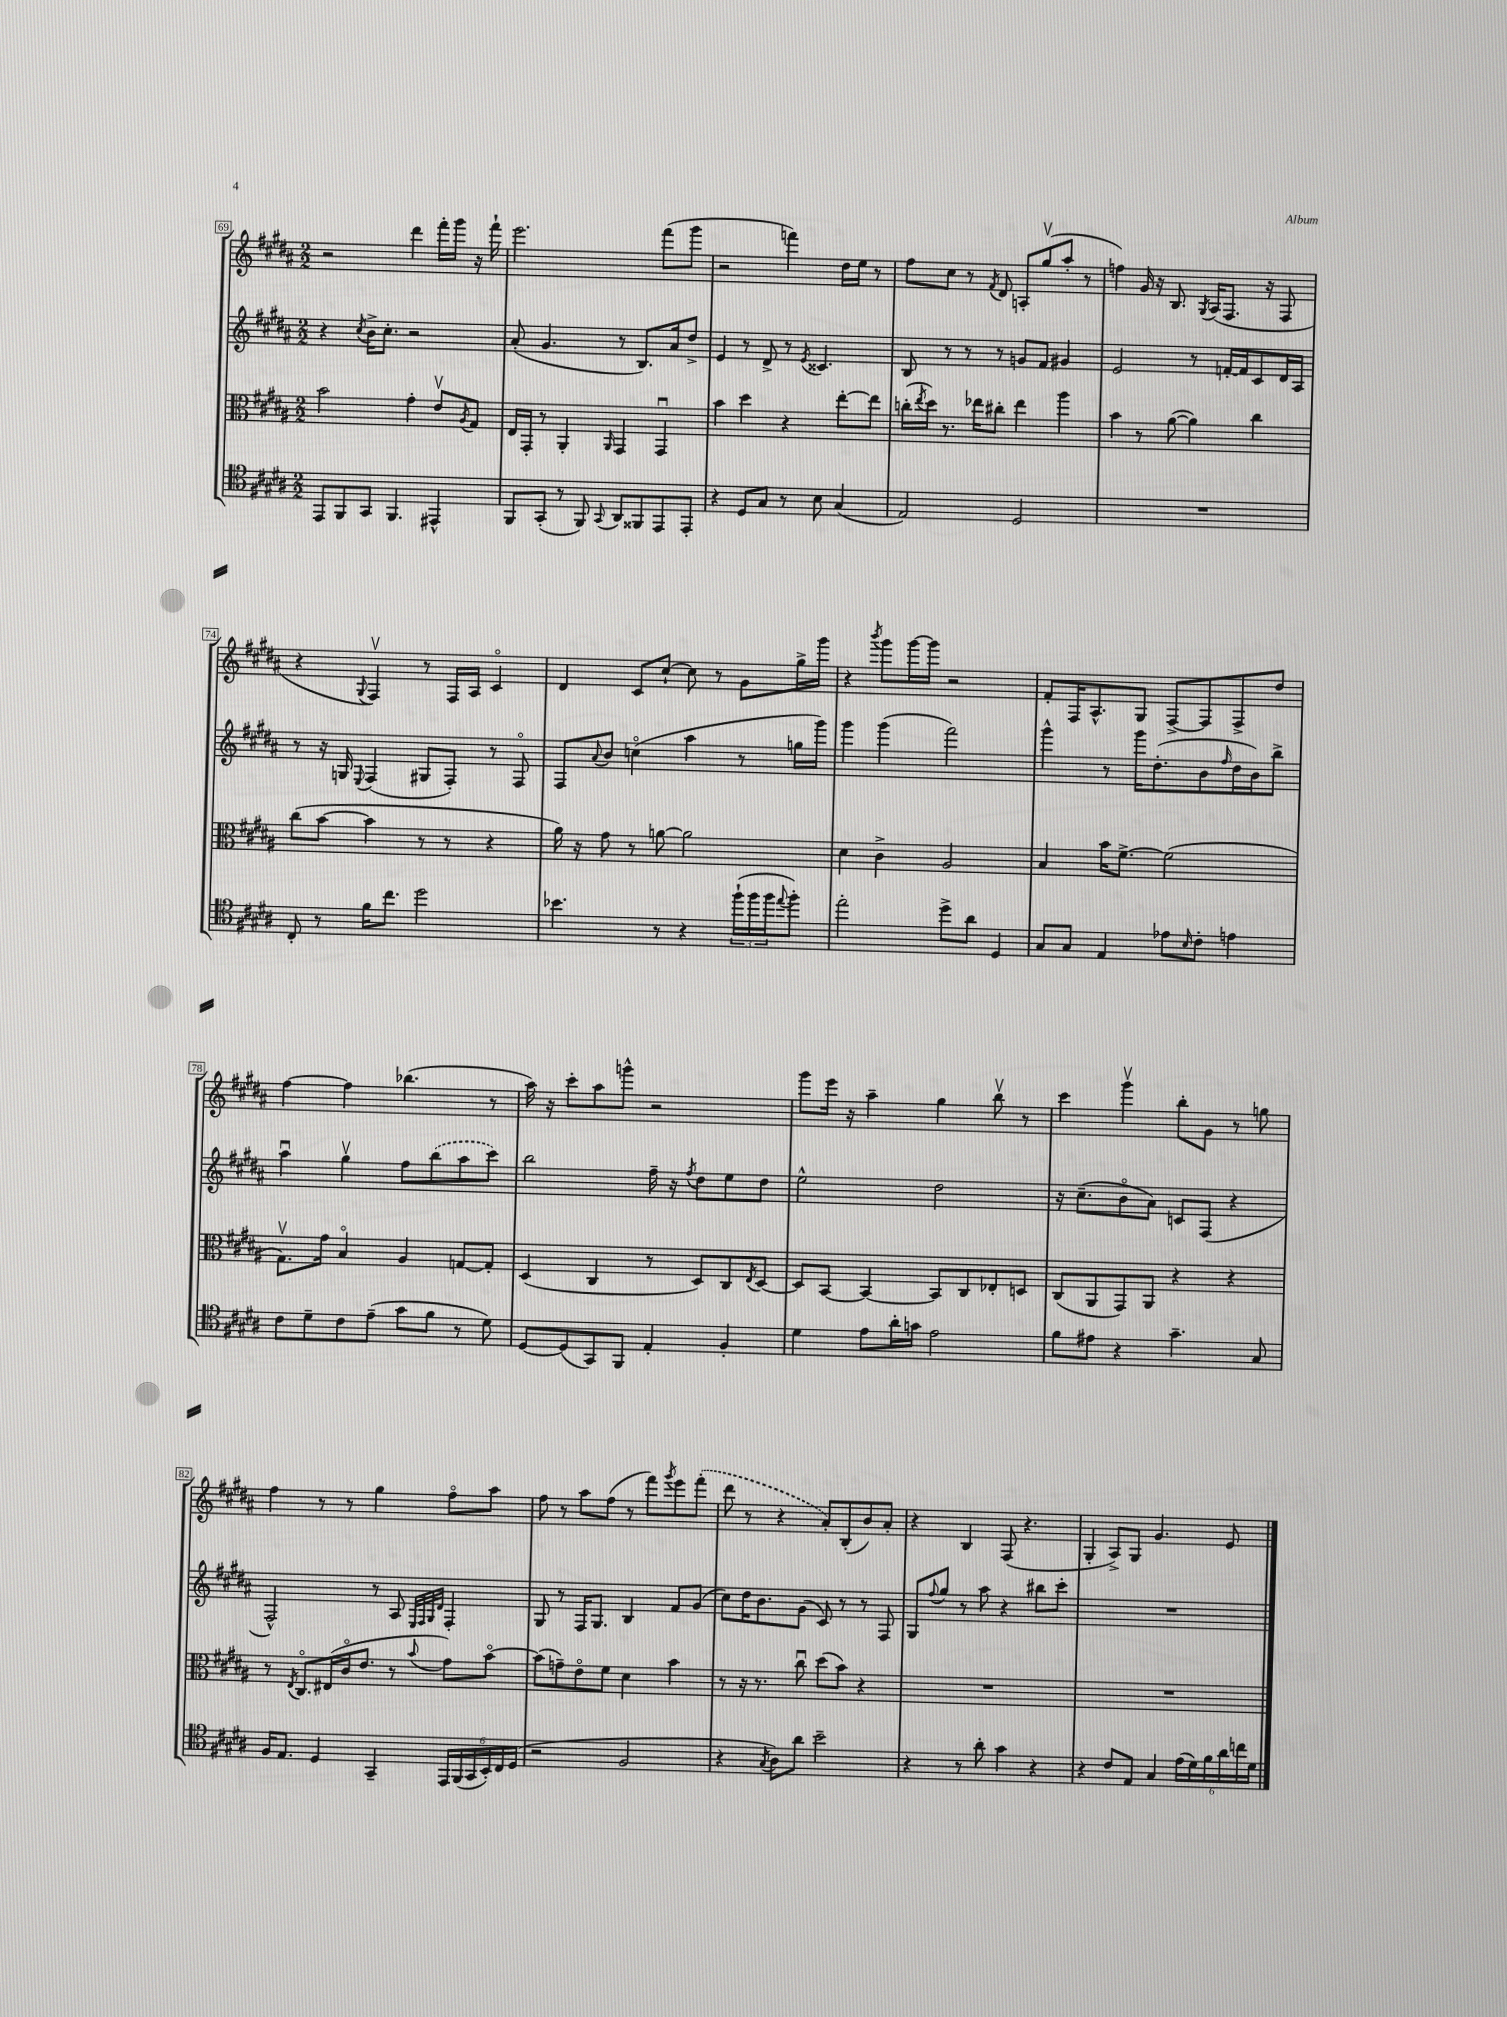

**kern	**kern	**kern	**kern
*part4	*part3	*part2	*part1
*staff4	*staff3	*staff2	*staff1
*clefC4	*clefC3	*clefG2	*clefG2
*k[f#c#g#d#a#]	*k[f#c#g#d#a#]	*k[f#c#g#d#a#]	*k[f#c#g#d#a#]
*M2/2	*M2/2	*M2/2	*M2/2
=69	=69	=69	=69
8EE/L	2b\	4r	2r
8FF#/	.	.	.
.	.	8qcc#/	.
8GG#/J	.	16b^\KL	.
.	.	8.cc#'\J	.
4.FF#/	.	.	.
.	4g#'\	2r	4ddd#\
4EE#X^^/	8ev/L	.	16fff#'\LL
.	.	.	16ggg#\JJ
.	8qA#/	.	.
.	8G#/J	.	16r
.	.	.	16fff#`\
=70	=70	=70	=70
8FF#/L	16E/LL	(8a#'/	2.eee\
.	16GG#'/JJ	.	.
(8GG#'/J	8r	4.g#/	.
8r	4AA#'/	.	.
8FF#/)	.	.	.
8qqGG#/	16qqAA#/	.	.
8AA#/L	4GG#/	8r	.
8FF##X/	.	8.B/L)	.
8EE/	4GG#u/	.	(8fff#\L
.	.	16a#/k	.
8EE'/J	.	8dd#^/J	8ggg#\J
=71	=71	=71	=71
4r	4b\	4e/	2r
8D#/L	4dd#\	8r	.
8G#/J	.	8d#^/	.
8r	4r	8r	4fffn\)
.	.	8qe/	.
8B\	.	4.c##X/	.
(4G#/	[8ee'\L	.	16dd#\LL
.	.	.	16ee\JJ
.	8ee\J]	.	8r
=72	=72	=72	=72
2E/)	(16ccn'\LL	8B/	8ff#\L
.	8qee/	.	.
.	16dd#\JJ)	.	.
.	8.r	8r	8cc#\J
.	.	8r	8r
.	16ee-X\KL	.	.
.	.	.	8qf#/
.	8cc#X'\J	8r	8d#/
2D#/	4ee-\	8gn/L	8An'/L
.	.	8f#/J	(8gg#v/
.	4aa#\	4g#X/	8aa#'/J
.	.	.	8r
=73	=73	=73	=73
1r	4b\	2e/	4ffn\)
.	8r	.	16g#/
.	.	.	16r
.	([8a#\	.	8.B/
.	4a#\])	8r	.
.	.	.	8qG#/
.	.	.	(16A#/KL
.	.	[16fn'/LL	8.F#/J
.	.	16f/J]	.
.	4cc#\	8c#/	.
.	.	.	16r
.	.	16d#/L	8F#/
.	.	16A#/JJ	.
!!LO:LB:g=z
=74	=74	=74	=74
8C#'/	(8cc#\L	8r	4r
8r	[8b\J	16r	.
.	.	16Gn/	.
.	.	8qqE/	8qqG#/
16f#\KL	4b\]	(4F#/	4F#v/)
8.cc#\J	.	.	.
2dd#\	8r	8G#X/L	8r
.	8r	8F#'/J)	16F#/LL
.	.	.	16A#/JJ
.	4r	8r	4c#/
.	.	8F#/	.
=75	=75	=75	=75
4.b-X\	16a#\)	8F#/L	4d#/
.	16r	.	.
.	.	8qqa#/	.
.	8g#\	8b/J	.
.	8r	(4ccn\	8c#/L
8r	[8an\	.	[8cc#`/J
4r	2a\]	4aa#\	8cc#\]
.	.	.	8r
(24ff#`\LL	.	8r	8g#\L
24ff#\	.	.	.
24ff#\J	.	.	.
8qqee/	.	.	.
8ff#'\J)	.	16ggn\LL	16gg#^\L
.	.	16ggg#\JJ)	16ggg#\JJ
=76	=76	=76	=76
2ee'\	4d#\	4ggg#\	4r
.	.	.	8qbbb/
.	4c#^\	(4ggg#\	8ggg#\L
.	.	.	[16ggg#\L
.	.	.	16ggg#\JJ]
8dd#^\L	2A#/	2fff#\)	2r
8a#\J	.	.	.
4D#/	.	.	.
=77	=77	=77	=77
8G#/L	4B/	4ggg#^^\	8f#'/L
8G#/J	.	.	16F#/K
.	.	.	8.A#^^/
4E/	16b\KL	8r	.
.	[8.f#^\J	.	.
.	.	16ggg#\KL	8G#/J
.	.	(8.dd#'\	.
8e-X\L	(2f#\]	.	[8F#^/L
16qqB/	.	.	.
8c#'\J	.	8b\	8F#/]
.	.	16qqff#/	.
4en\	.	16dd#\L	8F#^/
.	.	16b\J)	.
.	.	8bb^\J	8dd#/J
!!LO:LB:g=z
=78	=78	=78	=78
8c#\L	8.G#v\L)	4aa#u\	[4ff#\
8d#~\	.	.	.
.	16g#\Jk	.	.
8c#\	4B/	4gg#v\	4ff#\]
(8e~\J	.	.	.
8g#\L	4A#/	8ff#\L	(4.bb-X\
8f#\J	.	(8bb\	.
8r	[8Gn/L	8aa#\	.
8d#\)	8G'/J]	8ccc#\J)	8r
=79	=79	=79	=79
[8D#/L	(4D#/	2bb\	16aa#\)
.	.	.	16r
(8D#/]	.	.	8ccc#'\L
8GG#/)	4C#/	.	8aa#\
8FF#/J	.	.	8gggn^^\J
4E'/	8r	16ff#~\	2r
.	.	16r	.
.	.	8qff#/	.
.	8D#/L)	8dd#\L	.
4F#'/	8C#/	8ee\	.
.	8qE/	.	.
.	[8D#/J	8dd#\J	.
=80	=80	=80	=80
4d#\	8D#/L]	2ee^^\	8ggg#\L
.	[8BB/J	.	16eee\Jk
.	.	.	16r
8e\L	4BB/_	.	4aa#~\
16a#'\L	.	.	.
16gn\JJ	.	.	.
2e\	8BB/L]	2dd#\	4gg#\
.	8C#/	.	.
.	8E-X'/	.	8bbv\
.	8Dn/J	.	8r
=81	=81	=81	=81
8f#\L	(8C#/L	16r	4ccc#\
.	.	(8.cc#~\L	.
8e#X\J	8AA#/	.	.
4r	8GG#/)	8b\	4ggg#v\
.	8AA#/J	8a#\J)	.
4.g#~\	4r	8cn/L	8bb'\L
.	.	(8F#/J	8g#\J
.	4r	4r	8r
8G#/	.	.	8ggn\
!!LO:LB:g=z
=82	=82	=82	=82
16F#/KL	8r	2F#^^/)	4ff#\
8.E/J	.	.	.
.	8qE/	.	.
.	8.C#/L	.	.
4D#/	.	.	8r
.	(16E#X/L	.	.
.	16c#/J	.	8r
.	8.e/J	.	.
4GG#~/	.	8r	4gg#\
.	8r	8A#/	.
.	.	32qqE/LLL	.
.	.	32qqF#/	.
.	.	32qqG#/	.
.	8qqb/	32qqd#/JJJ	.
24EE/LL	8g#\L)	4F#'/	8ff#\L
(24FF#/	.	.	.
24GG#/	.	.	.
24BB'/)	[8b\J	.	8aa#\J
24C#/	.	.	.
(24D#/JJ	.	.	.
=83	=83	=83	=83
2r	(8b\L]	8G#/	8ff#\
.	8gn~\)	8r	8r
.	8e\	16F#/KL	8aa#\L
.	.	8.G#/J	.
.	8f#\J	.	(8ff#\J
2F#/	4d#\	4B/	8r
.	.	.	8fff#\L)
.	.	.	8qggg#/
.	4b\	8f#/L	8eee\
.	.	(8g#/J	(8fff#'\J
=84	=84	=84	=84
4r	8r	8cc#\L)	8ddd#\
.	16r	16dd#\K	8r
.	8.r	8.b\	.
8qG#/	.	.	.
8A#\L)	.	.	4r
8a#\J	8cc#u\	(8g#\J	.
2b~\	(8dd#\L	8c#/)	8a#'/L)
.	8b\J)	8r	(8B'/
.	4r	8r	8b/)
.	.	8F#/	8a#'/J
=85	=85	=85	=85
4r	1r	8G#/L	4r
.	.	8qqff#/	.
.	.	8gg#/J	.
8r	.	8r	4B/
8a#'\	.	8aa#\	.
4g#\	.	4r	(8F#/
.	.	.	4.r
4r	.	8bb#X\L	.
.	.	8ccc#'\J	.
=86	=86	=86	=86
4r	1r	1r	4G#'/
8c#/L	.	.	8A#^/L)
8E/J	.	.	8G#/J
4G#/	.	.	4.g#/
(24e\LL	.	.	.
24d#\)	.	.	.
24f#\	.	.	.
24a#\	.	.	8e/
24ccn\	.	.	.
24d#\JJ	.	.	.
==	==	==	==
*-	*-	*-	*-
